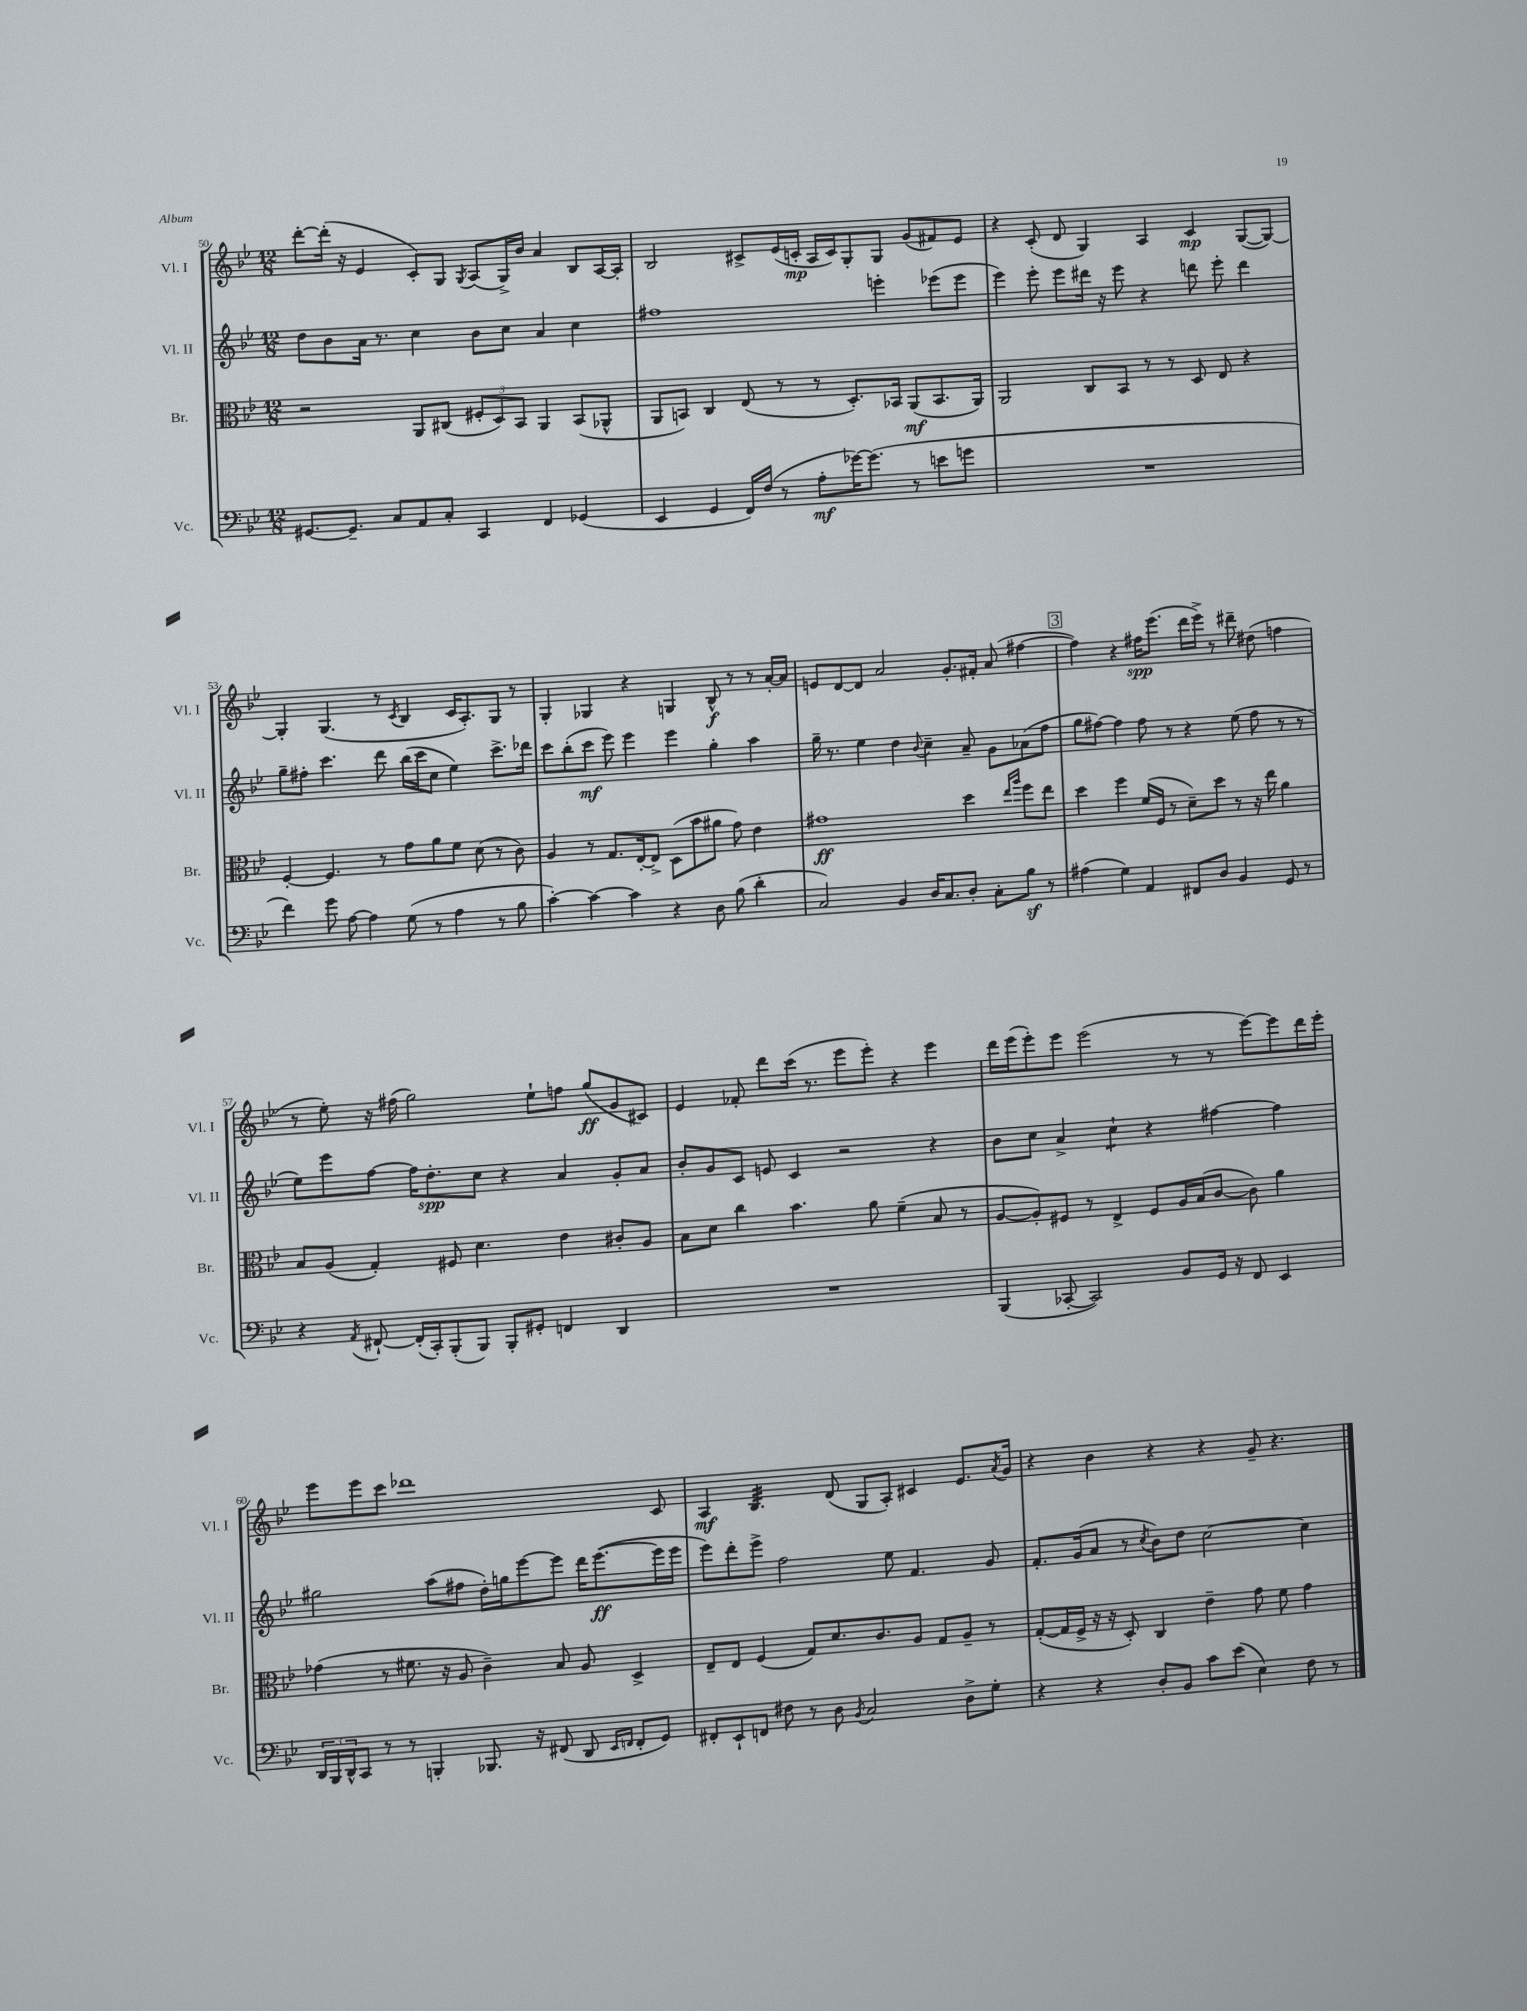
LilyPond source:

<<
\new StaffGroup <<
\new Staff = "s0" \with { instrumentName = "Vl. I" shortInstrumentName = "Vl. I" } {
    \clef treble \key bes \major \numericTimeSignature \time 12/8
    d'''8~-. d'''16-.( r16 ees'4 c'8-.) g8 \acciaccatura { g8 } a8( g16->) bes'16 a'4 bes8 a16~ a16-. |
    bes2 cis'8-> ees'16( c'16-.\mp a16 c'16) g8-. g8 g'8( fis'8) ees'8 |
    r4 c'8-.( d'8 g4) a4 c'4\mp g8~( g8~) |
    g4-. g4.( r8 \acciaccatura { c'8 } bes4 c'16 a8.-.) g8 r8 |
    g4-. ges4 r4 g4 bes8-^\f r8 r8 a'16~-. a'16 |
    e'8 d'8~ d'8 a'2 g'8.-. fis'16-. a'8( fis''4~ |
    \mark \markup { \box "3" } fis''4) r4 fis''16\spp ees'''8.( d'''16 ees'''16->) r8 dis'''8-- dis''8( f''4 |
    r8 ees''8-.) r16 fis''16( g''2) ees''8-! f''8 g''8\ff( g'8 cis'8) |
    ees'4 fes'8-. d'''8 c'''16( r8. ees'''8 ees'''8-.) r4 ees'''4 |
    d'''16 ees'''16( ees'''8-.) ees'''8 ees'''2( r8 r8 ees'''8~) ees'''8 d'''16 ees'''16-. |
    ees'''8 ees'''8 c'''8 des'''1 c'8 |
    a4\mf bes4.:32 d'8( g8 a8-.) cis'4 ees'8. \acciaccatura { a'8 } g'16 |
    r4 bes'4 r4 r4 g'8-- r4. \bar "|." |
}
\new Staff = "s1" \with { instrumentName = "Vl. II" shortInstrumentName = "Vl. II" } {
    \clef treble \key bes \major \numericTimeSignature \time 12/8
    d''8 bes'8 a'16 r8. c''4 bes'8 c''8 a'4 c''4 |
    fis''1 e'''4-. ees'''8( ees'''8 |
    ees'''4) ees'''8-. ees'''8 dis'''16 r16 ees'''8 r4 d'''8 ees'''8-. d'''4 |
    g''8-- fis''8-. c'''4. d'''8 bes''16( c'''16 c''8 ees''4) c'''8.-> des'''16 |
    c'''8 bes''8-.( c'''8\mf ees'''8) ees'''4 ees'''4 g''4-. a''4 |
    g''16-- r8. ees''4 d''4 \appoggiatura { bes'8 } c''4-- a'8-- g'8 aes'8( f''8 |
    \mark \markup { \box "3" } g''8 fis''8~) fis''4 fis''8 r8 r4 ees''8( fis''8 r8 r8 |
    ees''8) ees'''8 f''8~ f''16 d''8.-.\spp c''8 r4 a'4 g'8-. a'8 |
    bes'8-. g'8 c'8 e'8 c'4 r2 r4 |
    bes'8 c''8 a'4-> c''4:8-! r4 fis''4~ fis''4 |
    gis''2 a''8( fis''8 d''16-.) g''16 ees'''8~ ees'''8 d'''16 ees'''8.~\ff( ees'''16 ees'''16 |
    ees'''8) d'''8-. ees'''8-> f''2 ees''8 f'4. g'8 |
    f'8.-. g'16( a'8 r8 \acciaccatura { c''8 } bes'8) d''8 c''2~ c''4 \bar "|." |
}
\new Staff = "s2" \with { instrumentName = "Br." shortInstrumentName = "Br." } {
    \clef alto \key bes \major \numericTimeSignature \time 12/8
    r2 a,8 cis8( \tuplet 3/2 { fis8-. d8) bes,8 } a,4 bes,8( aes,8-^ |
    a,8 b,8) c4 ees8( r8 r8 d8.-.) bes,16 a,8\mf( bes,8. a,16) |
    a,2 c8 bes,8 r8 r8 d8 ees8 r4 |
    f4~-. f4. r8 g'8 a'8 f'8 d'8( r8 c'8) |
    a4 r8 g8. ees16~-. ees8-> d8( bes'8 ais'8 g'8) ees'4 |
    gis'1\ff d''4 \grace { ees''16 a''16 } f''8 ees''8 |
    \mark \markup { \box "3" } d''4 f''4 f'16( f16 r8 d'8--) d''8 r8 r16 ees''16 a'4 |
    bes8 a8( g4-.) fis8 d'4. ees'4 cis'8-. a8 |
    bes8 d'8 c''4 bes'4. a'8 f'4--( bes8 r8 |
    a8~ a8-.) fis8 r8 ees4-> fis8 a16 bes16( c'8~ c'8) a'4 |
    ges'4( r8 fis'8. r16 a8 c'4--) bes8 a8 d4-> |
    ees8-- ees8 f4( g8) d'8. c'8. a8 g8 a8-- r8 |
    g8~-.( g16 f16-> r16 r16 d8-.) c4 ees'4-- g'8 f'8 g'4 \bar "|." |
}
\new Staff = "s3" \with { instrumentName = "Vc." shortInstrumentName = "Vc." } {
    \clef bass \key bes \major \numericTimeSignature \time 12/8
    gis,8.~ gis,8.-- c8 a,8 c8-. c,4 f,4 ges,4( |
    ees,4 g,4 f,16) f16( r8 a8-.\mf ges'16~) ges'8.( r8 e'8 g'8 |
    R1. |
    f'4) g'8 a8~ a4 g8( r8 a4 r8 bes8 |
    c'4~-.) c'4~ c'4 r4 d8 bes8( d'4-. |
    c2) bes,4 d16 c8. d8-. c8-. bes8\sf r8 |
    \mark \markup { \box "3" } ais4( g4) a,4 fis,8 d8 bes,4 g,8 r8 |
    r4 \acciaccatura { a,8 } fis,8~-! fis,16-.( c,16-.) bes,,8-.( bes,,8) bes,,8-. gis,8-. f,4 d,4 |
    R1. |
    bes,,4( ces,8~-. ces,2) bes,8 g,16 r16 f,8 ees,4 |
    \tuplet 3/2 { d,16 bes,,16 d,16-^ } c,8 r8 r8 b,,4-. bes,,8. r16 fis,8( d,8 \grace { ees,16 f,16 } f,8-. g,8) |
    fis,8-. ees,8-! f,8 fis8 r8 d8 \acciaccatura { bes,8 } c2 d8-> g8-. |
    r4 r4 d8-. bes,8 c'8 ees'8( ees4) f8 r8 \bar "|." |
}
>>
>>
\layout { \context { \Score currentBarNumber = #50 } }
